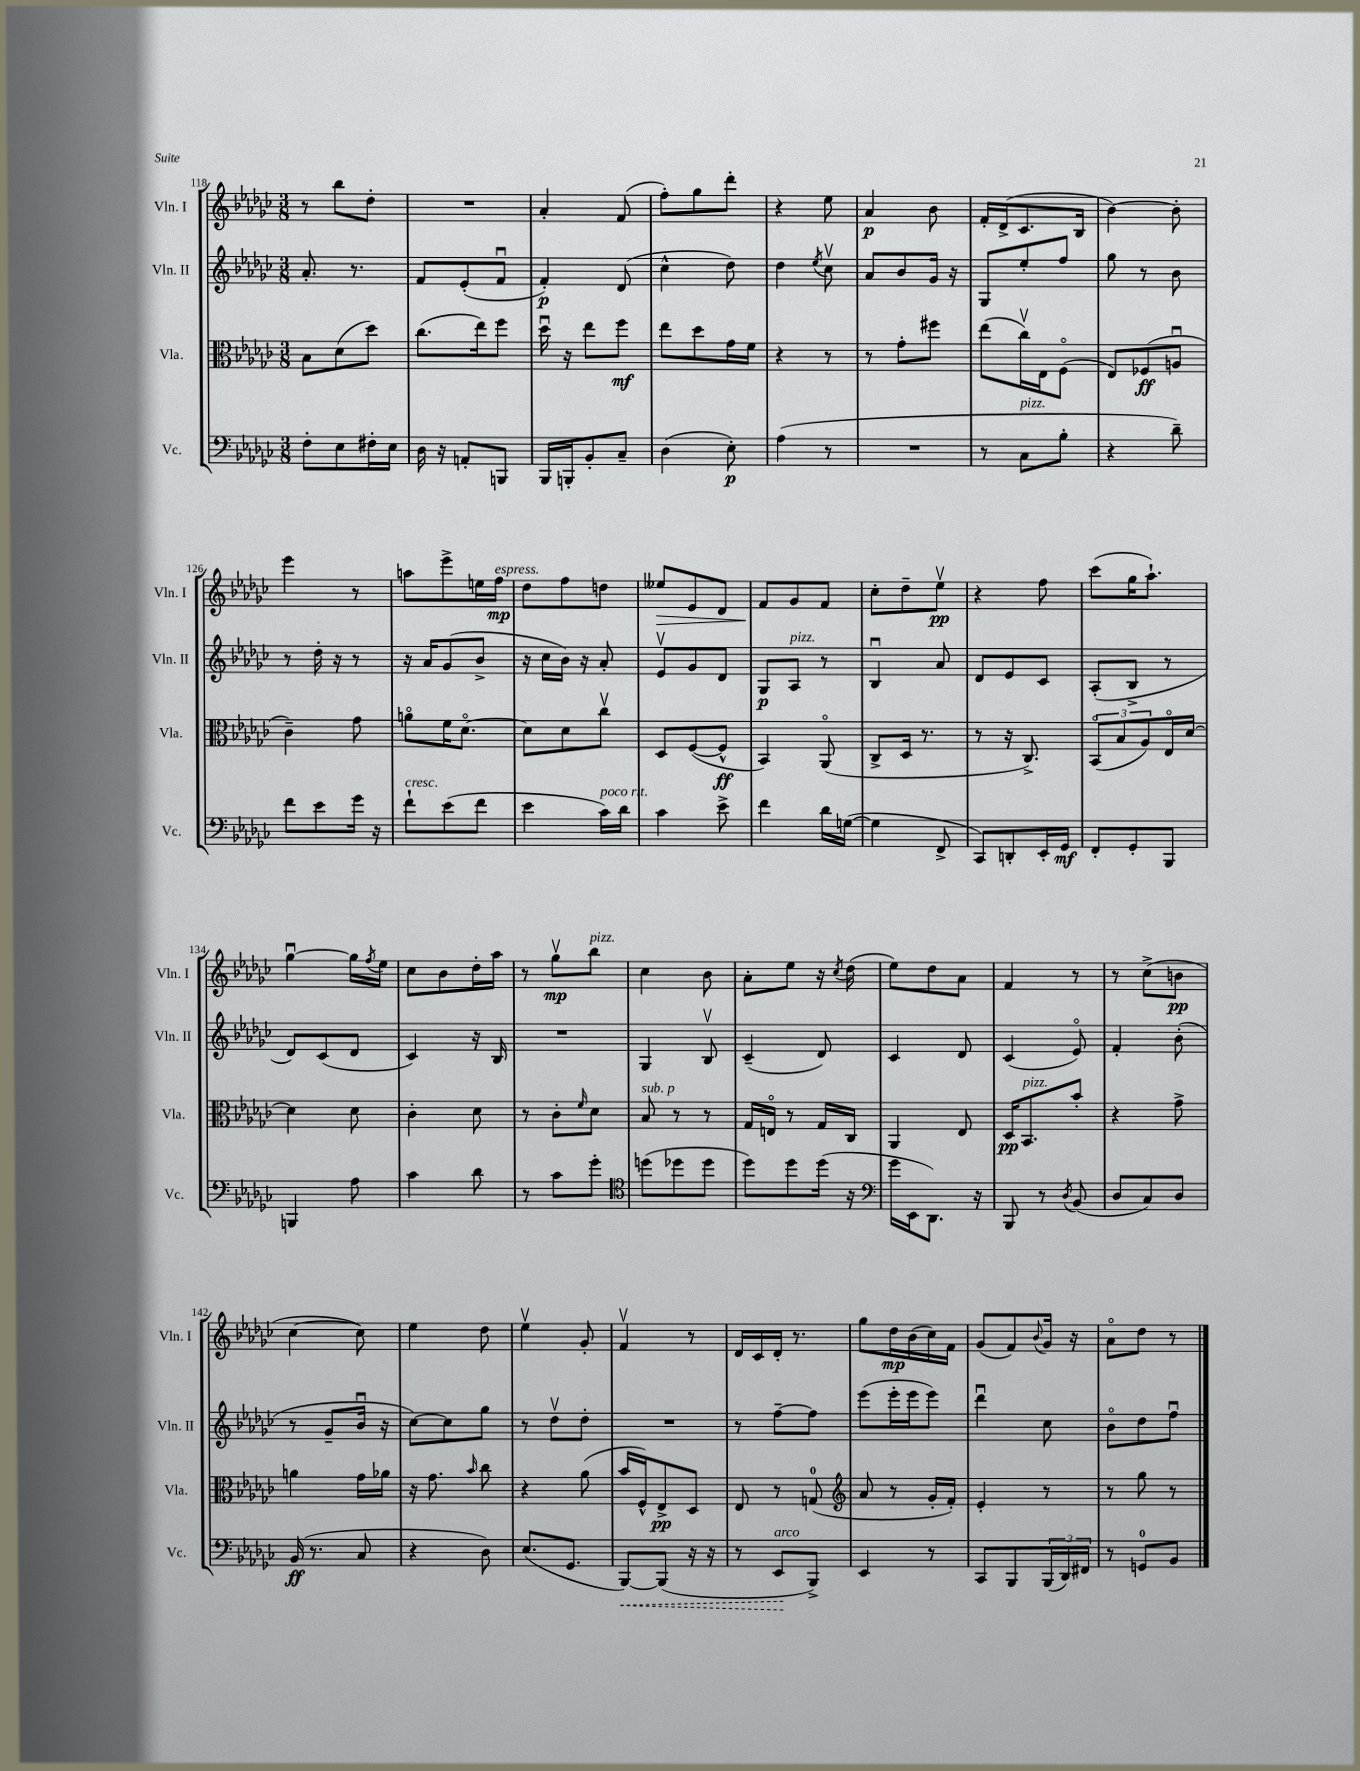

**kern	**dynam	**kern	**dynam	**kern	**dynam	**kern	**dynam
*part4	*part4	*part3	*part3	*part2	*part2	*part1	*part1
*staff4	*staff4	*staff3	*staff3	*staff2	*staff2	*staff1	*staff1
*I"Vc.	*	*I"Vla.	*	*I"Vln. II	*	*I"Vln. I	*
*I'Vc.	*	*I'Vla.	*	*I'Vln. II	*	*I'Vln. I	*
*clefF4	*	*clefC3	*	*clefG2	*	*clefG2	*
*k[b-e-a-d-g-c-]	*	*k[b-e-a-d-g-c-]	*	*k[b-e-a-d-g-c-]	*	*k[b-e-a-d-g-c-]	*
*M3/8	*	*M3/8	*	*M3/8	*	*M3/8	*
=118	=118	=118	=118	=118	=118	=118	=118
8F'\L	.	8B-\L	.	8.a-'/	.	8r	.
8E-\	.	(8d-\	.	.	.	8bb-\L	.
.	.	.	.	8.r	.	.	.
16F#X'\L	.	8dd-\J)	.	.	.	8dd-'\J	.
16E-\JJ	.	.	.	.	.	.	.
=119	=119	=119	=119	=119	=119	=119	=119
16D-\	.	(8.cc-\L	.	8f/L	.	4.r	.
16r	.	.	.	.	.	.	.
8AAn'/L	.	.	.	(8e-'/	.	.	.
.	.	16ee-\k)	.	.	.	.	.
8BBBn/J	.	8ff\J	.	8fu/J	.	.	.
=120	=120	=120	=120	=120	=120	=120	=120
16BBB-/LL	.	16dd-u\	.	4f'/)	p	4a-'/	.
16BBBn'/J	.	16r	.	.	.	.	.
8BB-'/	.	8ee-\L	.	.	.	.	.
8C-~/J	.	8ff\J	mf	(8d-/	.	(8f/	.
=121	=121	=121	=121	=121	=121	=121	=121
(4D-\	.	8ee-\L	.	4cc-^^\	.	8ff'\L)	.
.	.	8dd-\	.	.	.	8gg-\	.
8E-'\)	p	16g-\L	.	8dd-\)	.	8ddd-'\J	.
.	.	16f\JJ	.	.	.	.	.
=122	=122	=122	=122	=122	=122	=122	=122
(4A-\	.	4r	.	4dd-\	.	4r	.
.	.	.	.	8qee-/	.	.	.
8r	.	8r	.	8cc-v\	.	8ee-\	.
=123	=123	=123	=123	=123	=123	=123	=123
4.r	.	8r	.	8a-/L	.	4a-/	p
.	.	8g-'\L	.	8b-/	.	.	.
.	.	8ff#X\J	.	16g-/Jk	.	8b-\	.
.	.	.	.	16r	.	.	.
=124	=124	=124	=124	=124	=124	=124	=124
8r	.	(8ee-\L	.	8G-/L	.	16f'/LL	.
.	.	.	.	.	.	(16d-^/J	.
!LO:TX:a:i:t=pizz.	!	!	!	!	!	!	!
8C-\L	.	16cc-v\L)	.	8ee-'/	.	8.c-/	.
.	.	16E-\J	.	.	.	.	.
8B-'\J	.	(8F\J	.	8ff/J	.	.	.
.	.	.	.	.	.	16B-/Jk	.
=125	=125	=125	=125	=125	=125	=125	=125
4r	.	8E-/L)	.	8gg-\	.	[4b-\)	.
.	.	(8F-X/	ff	8r	.	.	.
8d-~\)	.	8Anu/J	.	8b-\	.	8b-'\]	.
!!LO:LB:g=z
=126	=126	=126	=126	=126	=126	=126	=126
8f\L	.	4c-~\)	.	8r	.	4eee-\	.
8e-\	.	.	.	16dd-'\	.	.	.
.	.	.	.	16r	.	.	.
16g-\Jk	.	8g-\	.	8r	.	8r	.
16r	.	.	.	.	.	.	.
=127	=127	=127	=127	=127	=127	=127	=127
!LO:TX:a:i:t=cresc.	!	!	!	!	!	!	!
8f`\L	.	8an\L	.	16r	.	8aan\L	.
.	.	.	.	16a-/KL	.	.	.
(8e-\	.	16f\K	.	(8g-/	.	8eee-^\	.
.	.	[8.d-\J	.	.	.	.	.
8f\J	.	.	.	8b-^/J	.	16een\L	.
!	!	!	!	!	!	!LO:TX:a:i:t=espress.	!
.	.	.	.	.	.	16ff\JJ	mp
=128	=128	=128	=128	=128	=128	=128	=128
4e-\	.	8d-\L]	.	16r	.	8dd-\L	.
.	.	.	.	16cc-\LL	.	.	.
.	.	8d-\	.	16b-\JJ)	.	8ff\	.
.	.	.	.	16r	.	.	.
!LO:TX:a:i:t=poco rit.	!	!	!	!	!	!	!
16c-\LL)	.	8cc-v\J	.	8a-'/	.	8ddn\J	.
16d-\JJ	.	.	.	.	.	.	.
=129	=129	=129	=129	=129	=129	=129	=129
!	!	!	!	!	!	!	!LO:HP:b
4c-\	.	8D-/L	.	8e-v/L	.	8ee--X/L	>
.	.	([8F/	.	8g-/	.	8e-/	.
8e-^\	.	8F^^/J]	ff	8d-/J	.	8d-/J	.
=130	=130	=130	=130	=130	=130	=130	=130
4f\	.	4BB-/)	.	8G-/L	p	8f/L	.
!	!	!	!	!LO:TX:a:i:t=pizz.	!	!	!
.	.	.	.	8A-/J	.	8g-/	]
16d-\LL	.	(8AA-/	.	8r	.	8f/J	.
([16Gn\JJ	.	.	.	.	.	.	.
=131	=131	=131	=131	=131	=131	=131	=131
4G\]	.	8C-^/L	.	4B-u/	.	8cc-'\L	.
.	.	16D-/Jk	.	.	.	8dd-~\	.
.	.	8.r	.	.	.	.	.
8FF^/	.	.	.	8a-/	.	8ee-v\J	pp
=132	=132	=132	=132	=132	=132	=132	=132
8CC-/L)	.	8r	.	8d-/L	.	4r	.
8DDn'/	.	16r	.	8e-/	.	.	.
.	.	8.C-^/)	.	.	.	.	.
16EE-'/L	.	.	.	8c-/J	.	8ff\	.
16GG-/JJ	mf	.	.	.	.	.	.
=133	=133	=133	=133	=133	=133	=133	=133
8FF'/L	.	(12BB-/L	.	(8A-'/L	.	(8ccc-\L	.
.	.	12B-/	.	.	.	.	.
8GG-'/	.	.	.	8B-^/J	.	16gg-\K	.
.	.	12A-/)	.	.	.	.	.
.	.	.	.	.	.	8.aa-`\J)	.
8BBB-/J	.	16E-/L	.	8r	.	.	.
.	.	[16d-/JJ	.	.	.	.	.
!!LO:LB:g=z
=134	=134	=134	=134	=134	=134	=134	=134
4BBBn/	.	4d-\]	.	8d-/L)	.	[4gg-u\	.
.	.	.	.	(8c-/	.	.	.
8A-\	.	8d-\	.	8d-/J	.	16gg-\LL]	.
.	.	.	.	.	.	8qff/	.
.	.	.	.	.	.	16ee-\JJ	.
=135	=135	=135	=135	=135	=135	=135	=135
4c-\	.	4c-'\	.	4c-/)	.	8cc-\L	.
.	.	.	.	.	.	8b-\	.
8d-\	.	8d-\	.	16r	.	16dd-'\L	.
.	.	.	.	16B-/	.	16aa-\JJ	.
=136	=136	=136	=136	=136	=136	=136	=136
8r	.	8r	.	4.r	.	8r	.
8c-\L	.	8c-'\L	.	.	.	8gg-v\L	mp
.	.	16qqf/	.	.	.	.	.
!	!	!	!	!	!	!LO:TX:a:i:t=pizz.	!
8g-'\J	.	8d-\J	.	.	.	8bb-\J	.
=137	=137	=137	=137	=137	=137	=137	=137
*clefC4	*	*	*	*	*	*	*
!	!	!LO:TX:a:i:t=sub. p	!	!	!	!	!
(8ddn\L	.	8B-/	.	4G-/	.	4cc-\	.
8dd-X\	.	8r	.	.	.	.	.
8dd-\J	.	8r	.	8B-v/	.	8b-\	.
=138	=138	=138	=138	=138	=138	=138	=138
8dd-\L)	.	16G-/LL	.	(4c-~/	.	8a-'\L	.
.	.	16En/JJ	.	.	.	.	.
8dd-\	.	8r	.	.	.	8ee-\J	.
(16dd-\Jk	.	16G-/LL	.	8d-/)	.	16r	.
.	.	.	.	.	.	8qcc-/	.
16r	.	16C-/JJ	.	.	.	(16dd-\	.
=139	=139	=139	=139	=139	=139	=139	=139
*clefF4	*	*	*	*	*	*	*
16g-\LL	.	4AA-/	.	4c-/	.	8ee-\L)	.
16EE-\J	.	.	.	.	.	.	.
8.DD-\J)	.	.	.	.	.	8dd-\	.
.	.	8E-/	.	8d-/	.	8a-\J	.
16r	.	.	.	.	.	.	.
=140	=140	=140	=140	=140	=140	=140	=140
8BBB-/	.	16D-/KL	pp	(4c-/	.	4f/	.
!	!	!LO:TX:a:i:t=pizz.	!	!	!	!	!
.	.	8.BB-/	.	.	.	.	.
8r	.	.	.	.	.	.	.
8qD-/	.	.	.	.	.	.	.
(8BB-/	.	8b-'/J	.	8e-/)	.	8r	.
=141	=141	=141	=141	=141	=141	=141	=141
8D-/L	.	4r	.	4f'/	.	8r	.
8C-/)	.	.	.	.	.	(8cc-^\L	.
8D-/J	.	8g-^\	.	(8b-'\	.	8bn\J	pp
!!LO:LB:g=z
=142	=142	=142	=142	=142	=142	=142	=142
(16BB-/	ff	4an\	.	8r	.	[4cc-\	.
8.r	.	.	.	.	.	.	.
.	.	.	.	8g-~/L	.	.	.
8C-/	.	16g-\LL	.	16b-u/Jk	.	8cc-\])	.
.	.	16a-X\JJ	.	16r	.	.	.
=143	=143	=143	=143	=143	=143	=143	=143
4r	.	16r	.	[8cc-\L)	.	4ee-\	.
.	.	8.g-\	.	.	.	.	.
.	.	.	.	8cc-\]	.	.	.
.	.	16qqb-/	.	.	.	.	.
8D-\)	.	8cc-\	.	8gg-\J	.	8dd-\	.
=144	=144	=144	=144	=144	=144	=144	=144
(8.E-/L	.	4r	.	8r	.	4ee-v\	.
.	.	.	.	8dd-v\L	.	.	.
8.GG-/J	.	.	.	.	.	.	.
.	.	(8a-\	.	8dd-'\J	.	8g-'/	.
=145	=145	=145	=145	=145	=145	=145	=145
!	!LO:HP:b	!	!	!	!	!	!
[8BBB-/L)	<	16b-/LL	.	4.r	.	4fv/	.
.	.	16F^^/J)	.	.	.	.	.
(8BBB-/J]	.	8E-^/	pp	.	.	.	.
16r	.	8D-/J	.	.	.	8r	.
16r	.	.	.	.	.	.	.
=146	=146	=146	=146	=146	=146	=146	=146
8r	.	8E-/	.	8r	.	16d-/LL	.
.	.	.	.	.	.	16c-/	.
!LO:TX:a:i:t=arco	!	!	!	!	!	!	!
8EE-/L	.	8r	.	[8ff~\L	.	16d-'/JJ	.
.	.	.	.	.	.	8.r	.
8BBB-^/J)	[	(8Gn/	.	8ff\J]	.	.	.
=147	=147	=147	=147	=147	=147	=147	=147
*	*	*clefG2	*	*	*	*	*
4EE-/	.	8a-/	.	(8eee-\L	.	8gg-\L	.
.	.	8r	.	16eee-'\L	.	16dd-\L	mp
.	.	.	.	16eee-\J	.	(16b-\	.
8r	.	16g-'/LL	.	8eee-\J)	.	16cc-\)	.
.	.	16f'/JJ)	.	.	.	16f\JJ	.
=148	=148	=148	=148	=148	=148	=148	=148
8CC-/L	.	4e-'/	.	4ddd-u\	.	(8g-/L	.
8BBB-/	.	.	.	.	.	8f/)	.
.	.	.	.	.	.	8qqb-/	.
(24BBB-/L	.	8r	.	8cc-\	.	16g-/Jk	.
24DD-/)	.	.	.	.	.	.	.
.	.	.	.	.	.	16r	.
24FF#X/JJ	.	.	.	.	.	.	.
=149	=149	=149	=149	=149	=149	=149	=149
8r	.	8r	.	8b-\L	.	8a-\L	.
8GGn/L	.	8gg-\	.	8dd-\	.	8dd-\J	.
8BB-/J	.	8r	.	8ffu\J	.	8r	.
==	==	==	==	==	==	==	==
*-	*-	*-	*-	*-	*-	*-	*-
